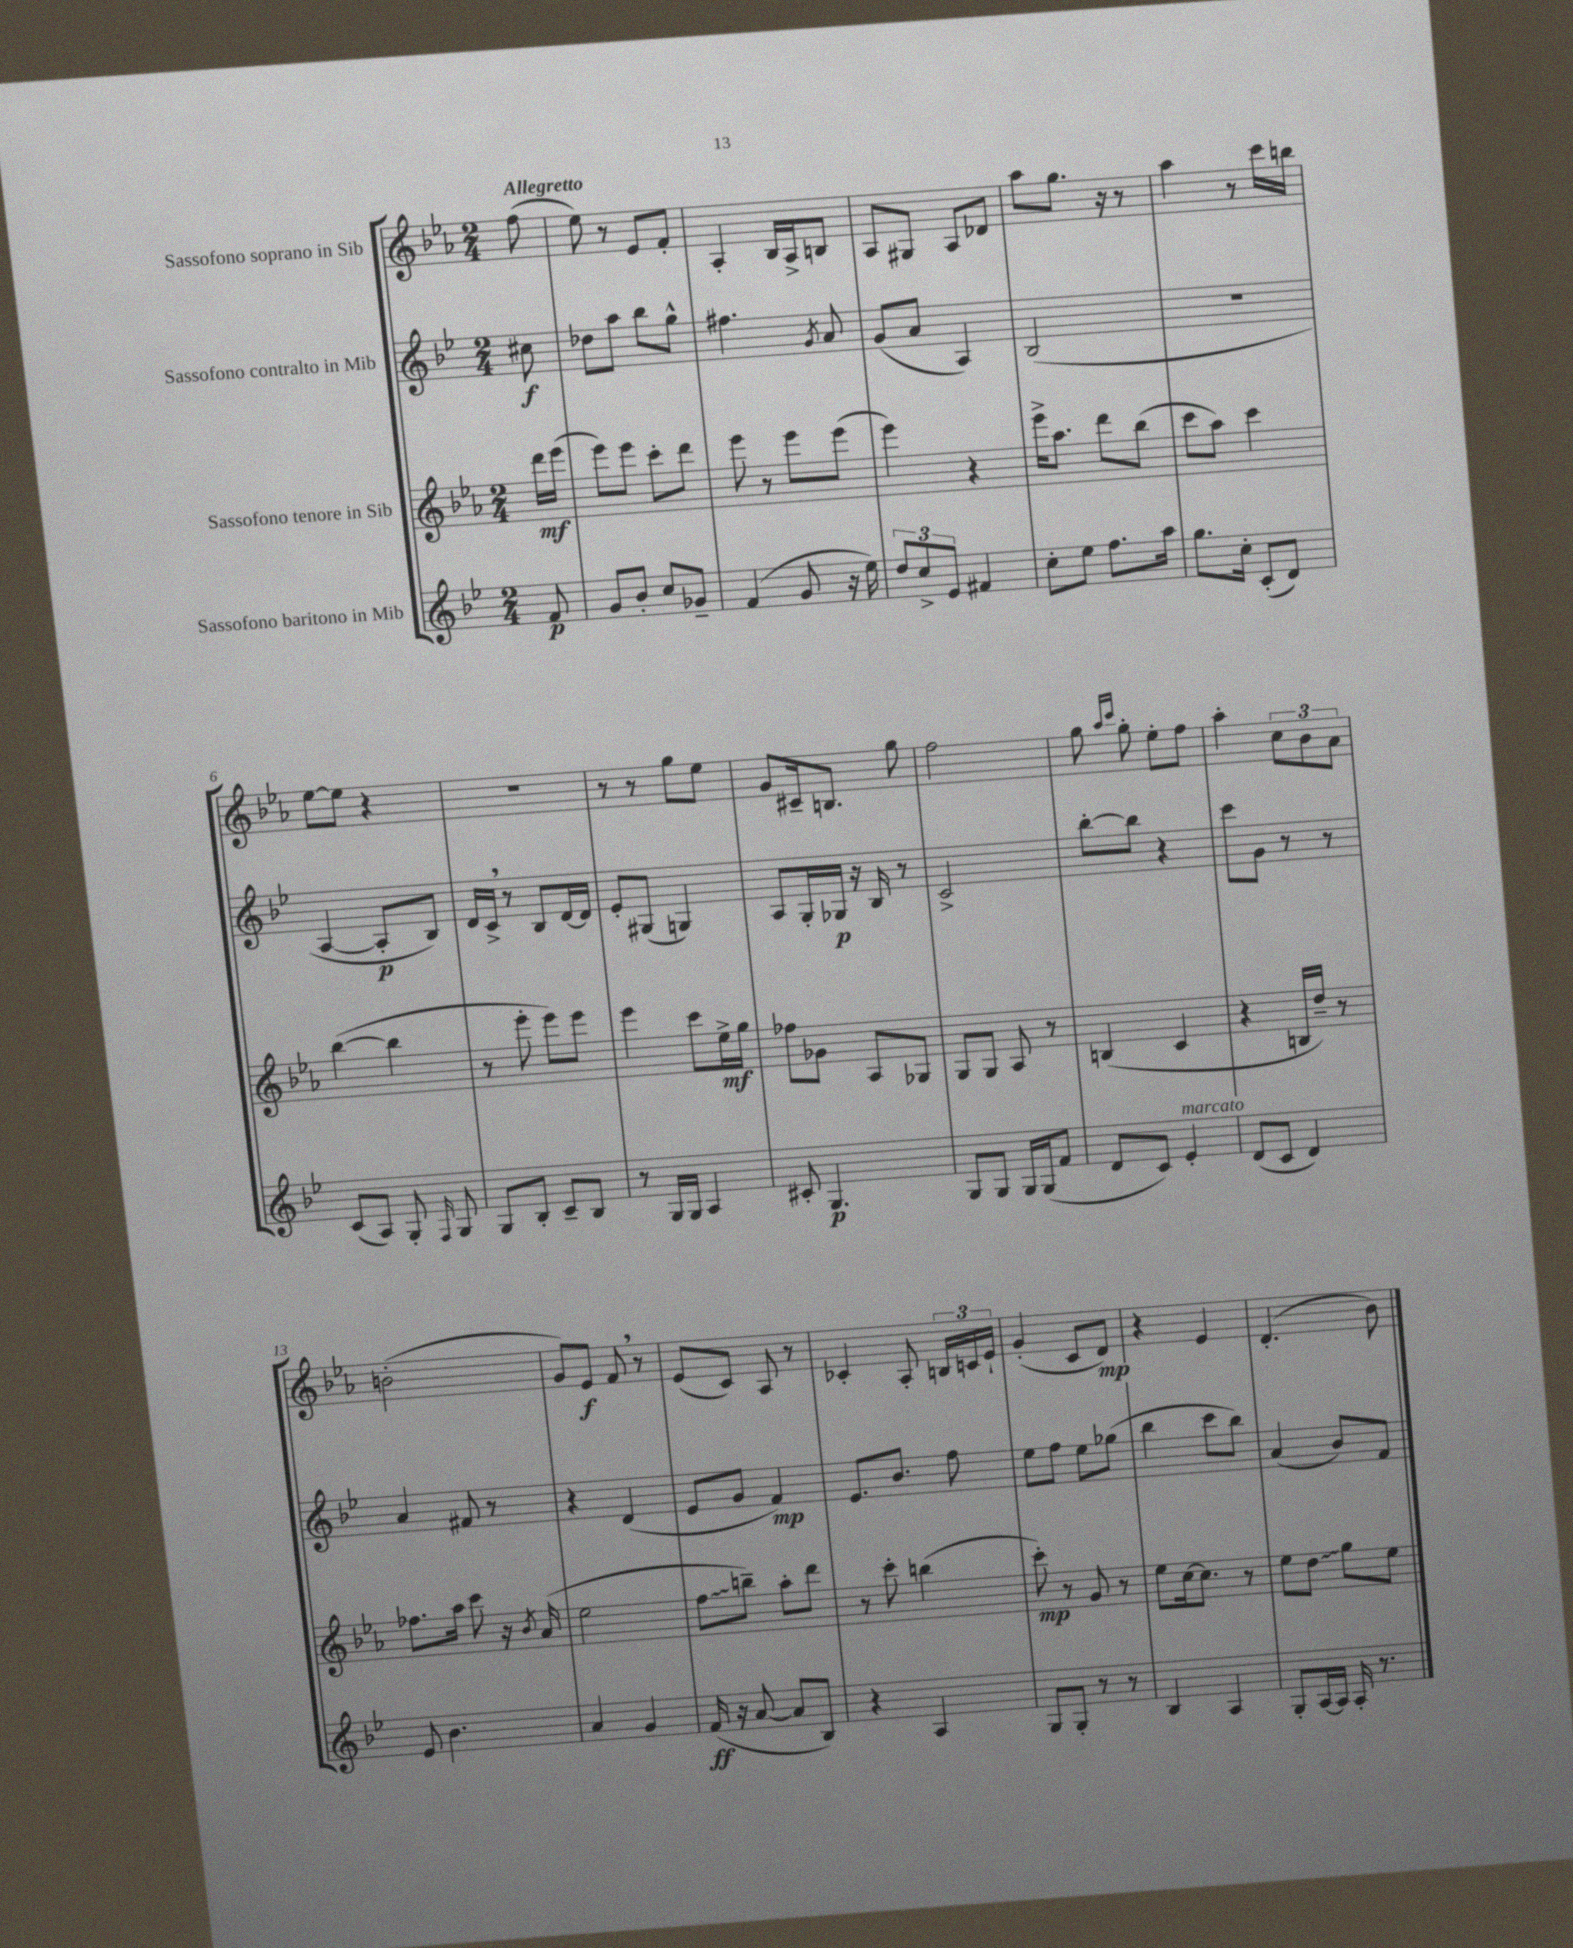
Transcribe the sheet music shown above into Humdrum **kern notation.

**kern	**kern	**kern	**kern
*staff4	*staff3	*staff2	*staff1
*clefG2	*clefG2	*clefG2	*clefG2
*k[b-e-]	*k[b-e-a-]	*k[b-e-]	*k[b-e-a-]
*M2/4	*M2/4	*M2/4	*M2/4
8f	16ddd	8cc#	(8ff
.	(16eee-	.	.
=	=	=	=
8g	8eee-)	8dd-	8ee-)
8b-'	8eee-	8aa	8r
8cc	8ccc'	8bb-	8e-
8g-~	8ddd	8gg^^	8f'
=	=	=	=
(4f	8eee-	4.ff#	4A-'
.	8r	.	.
8g	8eee-	.	16B-
.	.	.	16A-^
.	.	8qg	.
16r	(8eee-	8a	8B
16ee-)	.	.	.
=	=	=	=
12dd	4eee-)	(8g	8A-
12cc^	.	.	.
.	.	8a	8G#
12e-	.	.	.
4f#	4r	4A)	8A-
.	.	.	8d-
=	=	=	=
8cc'	16eee-^	(2B-	8aa-
.	8.aa-	.	.
8ee-	.	.	8.gg
8.ff	8ddd	.	.
.	.	.	16r
.	(8bb-	.	8r
16aa	.	.	.
=	=	=	=
8.gg	8ccc	2r	4aa-
.	8aa-)	.	.
16cc'	.	.	.
(8c'	4ccc	.	8r
8d)	.	.	16ccc
.	.	.	16bb
=	=	=	=
(8c	([4bb-	[4A	[8ee-
8A)	.	.	8ee-]
8G'	4bb-]	8A']	4r
16qqF	.	.	.
8G	.	8B-)	.
=	=	=	=
8G	8r	16d	2r
.	.	16c^	.
8B-'	8eee-'	8r	.
8c~	8eee-)	8B-	.
8B-	8eee-	[16d	.
.	.	16d]	.
=	=	=	=
8r	4eee-	8e-'	8r
16G	.	(8G#	8r
16G	.	.	.
4A	8ccc	4G)	8gg
.	16ee-^	.	8ee-
.	16gg	.	.
=	=	=	=
8c#'	8ff-	8A	8g
4.G	8g-	16G'	16c#~
.	.	16G-	8.B
.	8A-	16r	.
.	.	16B-	.
.	8G-	8r	8gg
=	=	=	=
8G	8G	2c^	2ff
8G	8G	.	.
16G	8A-	.	.
(16G	.	.	.
8f	8r	.	.
=	=	=	=
8d	(4B	[8bb-'	8gg
.	.	.	16qqaa-
.	.	.	16qqccc
8c)	.	8bb-]	8gg'
4e-'	4c	4r	8ee-'
.	.	.	8ff
=	=	=	=
(8d	4r	8ccc	4aa-'
8c	.	8g	.
4d)	16B	8r	12cc
.	16dd~)	.	.
.	.	.	12b-
.	8r	8r	.
.	.	.	12a-
=	=	=	=
8e-	8.ff-	4a	(2b'
4.b-	.	.	.
.	16aa-	.	.
.	8ccc	8f#	.
.	16r	8r	.
.	8qb-	.	.
.	(16a-	.	.
=	=	=	=
4a	2ee-	4r	8g)
.	.	.	8e-
4g	.	(4d	8f
.	.	.	8r
=	=	=	=
(16f	8ff	8e-	(8e-
16r	.	.	.
[8a	8bb~)	8g	8c)
8a]	8aa-'	4f)	8A-
8B-)	8ddd	.	8r
=	=	=	=
4r	8r	8.e-	4c-'
.	8ccc'	.	.
.	.	8.b-	.
4A	(4bb	.	8A-'
.	.	8ff	24B
.	.	.	24c
.	.	.	24e-`
=	=	=	=
8G	8ccc')	8ee-	(4g'
8G'	8r	8ff	.
8r	8g	8ee-	8c
8r	8r	(8gg-	8d)
=	=	=	=
4B-	8ee-	4bb-	4r
.	[16cc	.	.
.	8.cc]	.	.
4A	.	8ccc	4e-
.	8r	8bb-)	.
=	=	=	=
8G'	8ee-	(4a	(4.d'
[16A	8dd	.	.
16A]	.	.	.
16A'	8gg	8b-)	.
8.r	.	.	.
.	8ee-	8f	8b-)
==	==	==	==
*-	*-	*-	*-
